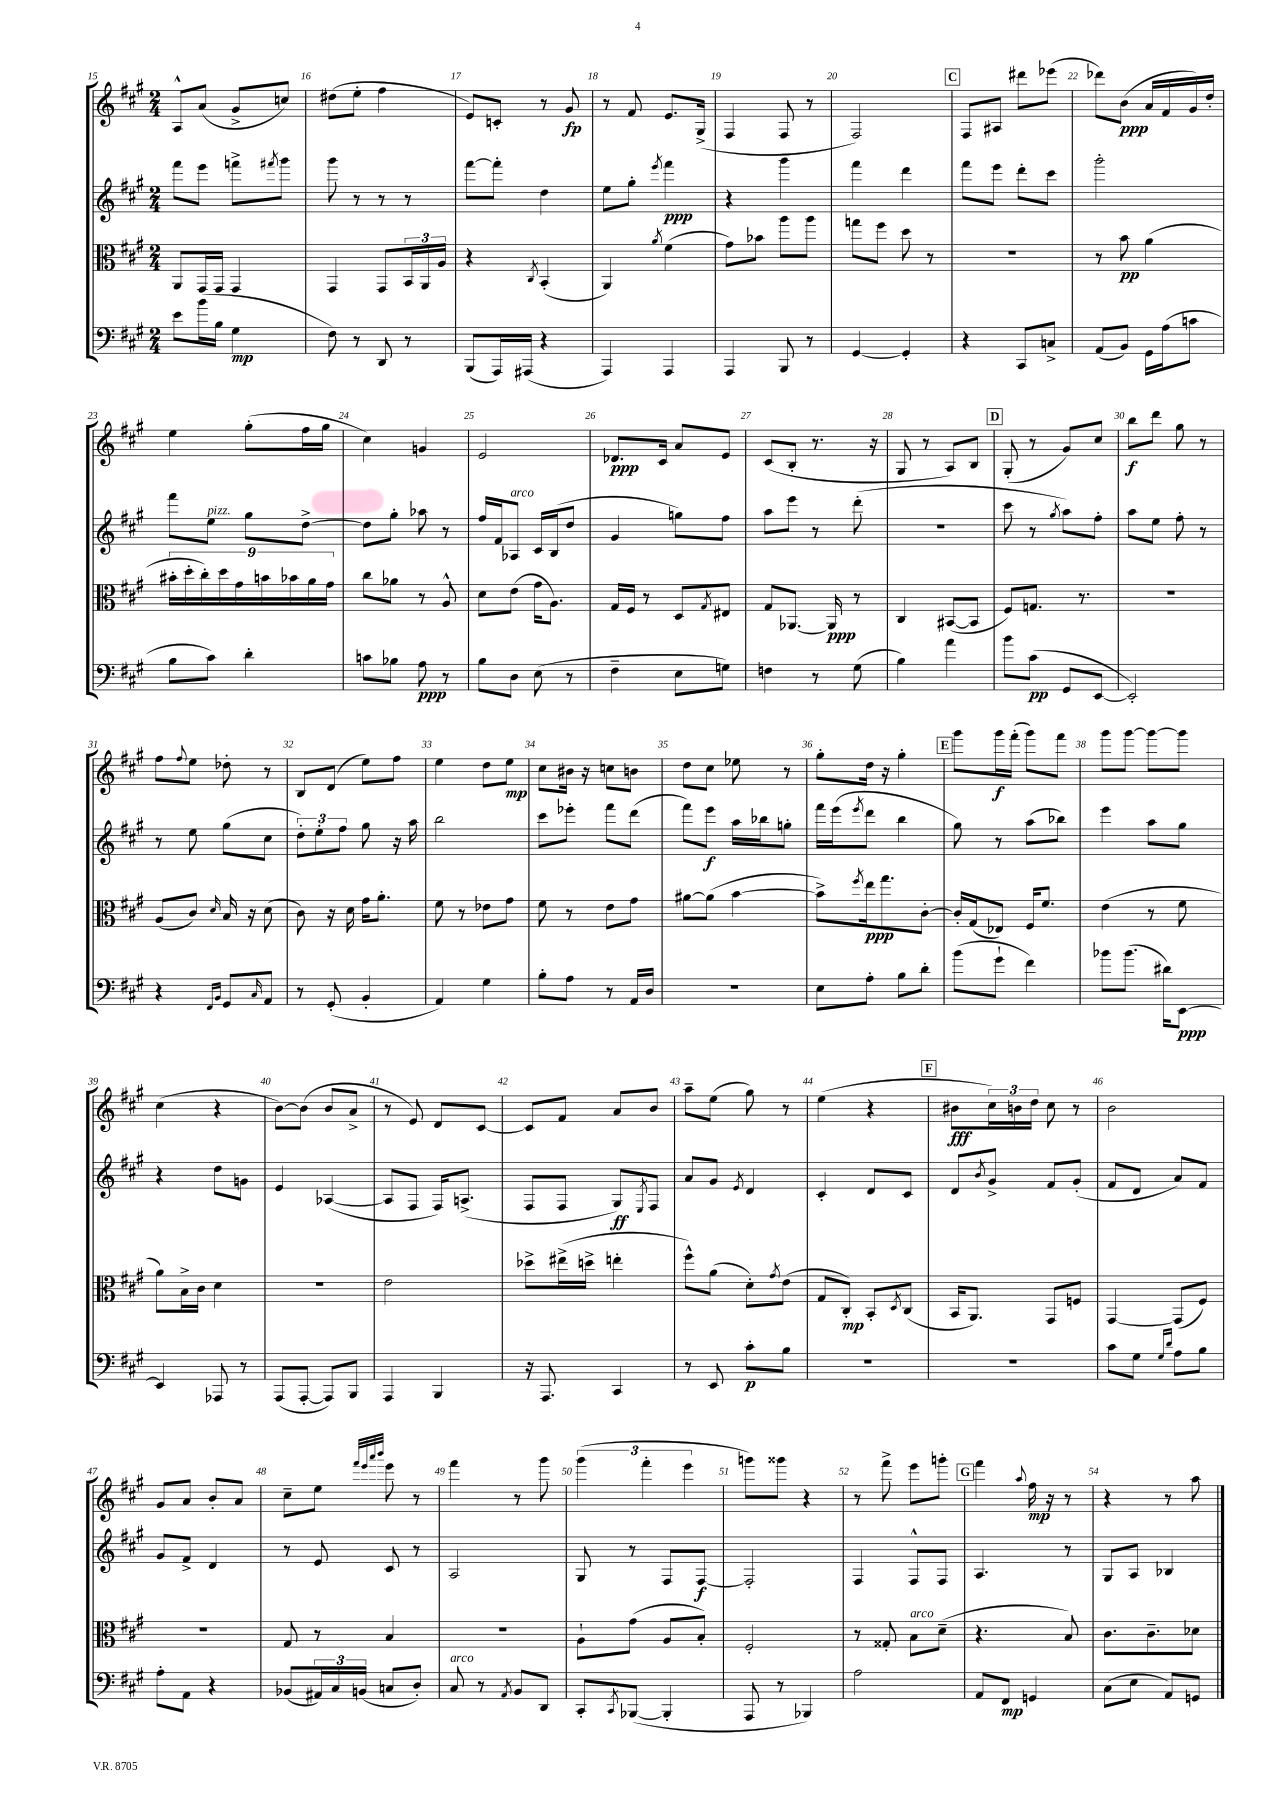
<<
\new StaffGroup <<
\new Staff = "s0" {
    \clef treble \key a \major \numericTimeSignature \time 2/4
    a8-^ a'8( gis'8-> c''8) |
    dis''8( e''8-. fis''4 |
    e'8) c'8-. r8 gis'8\fp |
    r8 fis'8 e'8. gis16->( |
    fis4 fis8 r8 |
    fis2) |
    \mark \markup { \box "C" } fis8 ais8 dis'''8 ees'''8( |
    des'''8) b'8\ppp( a'16 fis'16 gis'16) d''16-. |
    e''4 gis''8-.( fis''16 gis''16 |
    cis''4) g'4 |
    e'2 |
    des'8.\ppp cis'16 a'8 e'8 |
    cis'8( b8-. r8. r16 |
    gis8 r8 a8) b8 |
    \mark \markup { \box "D" } gis8-.( r8 gis'8) cis''8 |
    b''8\f d'''8 gis''8 r8 |
    fis''8 \appoggiatura { fis''8 } e''8 des''8-. r8 |
    b8 d'8( e''8) fis''8 |
    e''4 d''8 e''8\mp |
    cis''8 bis'16 r16 c''8 b'8 |
    d''8 cis''8 ees''8 r8 |
    gis''8-. d''16 r16 gis''4-. |
    \mark \markup { \box "E" } gis'''8 gis'''16\f fis'''16-.( gis'''8) fis'''8 |
    gis'''8 gis'''8~ gis'''8~ gis'''8 |
    cis''4( r4 |
    b'8~) b'8( b'8 a'8-> |
    r8 e'8) d'8 cis'8~ |
    cis'8 fis'8 a'8 b'8 |
    a''8-- e''8( gis''8) r8 |
    e''4( r4 |
    \mark \markup { \box "F" } bis'8\fff \tuplet 3/2 { cis''16) b'16 d''16 } cis''8 r8 |
    b'2 |
    gis'8 a'8 b'8-. a'8 |
    cis''8-- e''8 \grace { fis'''32 e'''32 a'''32 b'''32 } e'''8 r8 |
    fis'''4 r8 gis'''8 |
    \tuplet 3/2 { gis'''4( fis'''4-. e'''4 } |
    g'''8) gisis'''8 r4 |
    r8 fis'''8-> e'''8 g'''8-. |
    \mark \markup { \box "G" } fis'''4 \appoggiatura { a''8 } fis''16\mp r16 r8 |
    r4 r8 a''8 \bar "|." |
}
\new Staff = "s1" {
    \clef treble \key a \major \numericTimeSignature \time 2/4
    fis'''8 e'''8 f'''8-> \acciaccatura { fis'''8 } gis'''8 |
    gis'''8 r8 r8 r8 |
    fis'''8~ fis'''8-. d''4 |
    e''8 gis''8-. \acciaccatura { e'''8 } fis'''4\ppp |
    r4 gis'''4 |
    fis'''4 d'''4 |
    \mark \markup { \box "C" } fis'''8 e'''8 d'''8-. cis'''8 |
    gis'''2-. |
    fis'''8 e''8^\markup { \italic "pizz." } gis''8 d''8~-> |
    d''8 gis''8-. aes''8 r8 |
    fis''16 fis'16 aes8^\markup { \italic "arco" } cis'16 b16( d''8 |
    gis'4 g''8) fis''8 |
    a''8 e'''8 r8 d'''8-.( |
    R2 |
    \mark \markup { \box "D" } cis'''8 r8 \acciaccatura { gis''8 } a''8) fis''8-. |
    a''8 e''8 fis''8-. r8 |
    r8 e''8 gis''8( cis''8 |
    \tuplet 3/2 { d''8-.) e''8-. fis''8 } gis''8 r16 a''16 |
    b''2 |
    cis'''8 ees'''8-. fis'''8 d'''8( |
    fis'''8) e'''8\f a''16 bes''16 g''8-. |
    fis'''16 e'''16( \acciaccatura { e'''8 } d'''8 b''4 |
    \mark \markup { \box "E" } gis''8) r8 a''8( bes''8) |
    e'''4 a''8 gis''8 |
    r4 d''8 g'8 |
    e'4 aes4~( |
    aes8 fis8 fis16) a8.->( |
    fis8 fis8 gis8\ff) \acciaccatura { e8 } fis8 |
    a'8 gis'8 \acciaccatura { e'8 } d'4 |
    cis'4-. d'8 cis'8 |
    \mark \markup { \box "F" } d'8 \acciaccatura { b'8 } gis'8-> fis'8 gis'8-.( |
    fis'8 d'8 a'8) fis'8 |
    gis'8 fis'8-> d'4 |
    r8 e'8 cis'8 r8 |
    a2 |
    gis8 r8 fis8 fis8~\f |
    fis2-. |
    fis4 fis8-^ fis8 |
    \mark \markup { \box "G" } a4. r8 |
    gis8 a8 bes4 \bar "|." |
}
\new Staff = "s2" {
    \clef alto \key a \major \numericTimeSignature \time 2/4
    a,8 gis,16 gis,16 gis,4 |
    gis,4 gis,8 \tuplet 3/2 { b,16 a,16 a16 } |
    r4 \acciaccatura { cis8 } b,4-.( |
    a,4) \acciaccatura { a'8 } fis'4( |
    gis'8) bes'8 a''8 a''8 |
    g''8 fis''8 d''8 r8 |
    \mark \markup { \box "C" } R2 |
    r8 b'8\pp a'4( |
    \tuplet 9/8 { bis'16-. d''16-. cis''16-.) d''16 gis'16 b'16 bes'16 a'16 gis'16 } |
    cis''8 aes'8 r8 a8-^ |
    d'8 e'8( gis'16 a8.) |
    gis16 fis16 r8 d8 \acciaccatura { gis8 } eis8 |
    gis8 aes,8.~ aes,16\ppp r8 |
    cis4 bis,8~( bis,8 |
    \mark \markup { \box "D" } fis8) g8. r8. |
    r2 |
    a8( cis'8) \grace { d'16 } b16 r16 d'8( |
    cis'8) r16 d'16 gis'16 a'8.-. |
    fis'8 r8 ees'8 gis'8 |
    fis'8 r8 e'8 gis'8 |
    ais'8~ ais'8( b'4~ |
    b'8->) \acciaccatura { fis''8 } e''16\ppp gis''8. cis'8~-. |
    \mark \markup { \box "E" } cis'16-. gis16( ees8) fis16 fis'8. |
    e'4( r8 fis'8 |
    a'8) b16-> cis'16 d'4 |
    R2 |
    e'2 |
    des''8-> eis''16->( d''16-> e''4-. |
    fis''8-^) a'8( d'8-.) \acciaccatura { gis'8 } e'8( |
    gis8 cis8-.\mp) b,8-. \acciaccatura { d8 } cis8( |
    \mark \markup { \box "F" } b,16 a,8.) gis,8 f8 |
    gis,4~ gis,8( fis8) |
    r2 |
    gis8 r8 b4 |
    r2 |
    a8-! gis'8( a8 b8-.) |
    fis2-. |
    r8 gisis8-. b8^\markup { \italic "arco" } d'8--( |
    \mark \markup { \box "G" } r4. b8) |
    cis'8. cis'8.-- des'8 \bar "|." |
}
\new Staff = "s3" {
    \clef bass \key a \major \numericTimeSignature \time 2/4
    e'8 b'16( b16 gis4\mp |
    fis8) r8 d,8 r8 |
    b,,8( a,,16) ais,,16( r4 |
    a,,4) a,,4 |
    a,,4 b,,8 r8 |
    gis,4~ gis,4-. |
    \mark \markup { \box "C" } r4 cis,8 c8-> |
    a,8( b,8) gis,16 a16( c'8 |
    b8 cis'8) d'4-. |
    c'8 bes8 a8\ppp r8 |
    b8 d8 e8( r8 |
    fis4-- e8 g8) |
    f4 r8 gis8( |
    b4) a'4 |
    \mark \markup { \box "D" } b'8 cis'8\pp( gis,8 e,8~ |
    e,2-.) |
    r4 \grace { fis,16 b,16 } gis,8 \grace { cis16 } a,8 |
    r8 gis,8-.( b,4-. |
    a,4) gis4 |
    b8-. a8 r8 a,16 d16 |
    R2 |
    e8 a8-. b8 d'8-. |
    \mark \markup { \box "E" } b'8( gis'8-! fis'4) |
    bes'8 bes'8.( dis'16) e,8~\ppp |
    e,4 aes,,8 r8 |
    a,,8( a,,8~-. a,,8) b,,8 |
    a,,4 b,,4 |
    r16 a,,8. cis,4 |
    r8 e,8 cis'8-.\p b8 |
    R2 |
    \mark \markup { \box "F" } R2 |
    cis'8 gis8 \grace { gis16 d'16 } a8 b8 |
    a8-. a,8 r4 |
    bes,8( \tuplet 3/2 { ais,16) cis16 b,16( } c8 d8-.) |
    cis8^\markup { \italic "arco" } r8 \acciaccatura { a,8 } b,8 d,8 |
    cis,8-. \acciaccatura { cis,8 } bes,,8~( bes,,4-. |
    a,,8 r8 bes,,4) |
    a2 |
    \mark \markup { \box "G" } a,8 fis,8\mp g,4 |
    cis8( e8 a,8) g,8 \bar "|." |
}
>>
>>
\layout { \context { \Score currentBarNumber = #15 \override BarNumber.break-visibility = ##(#f #t #t) barNumberVisibility = #all-bar-numbers-visible } }
